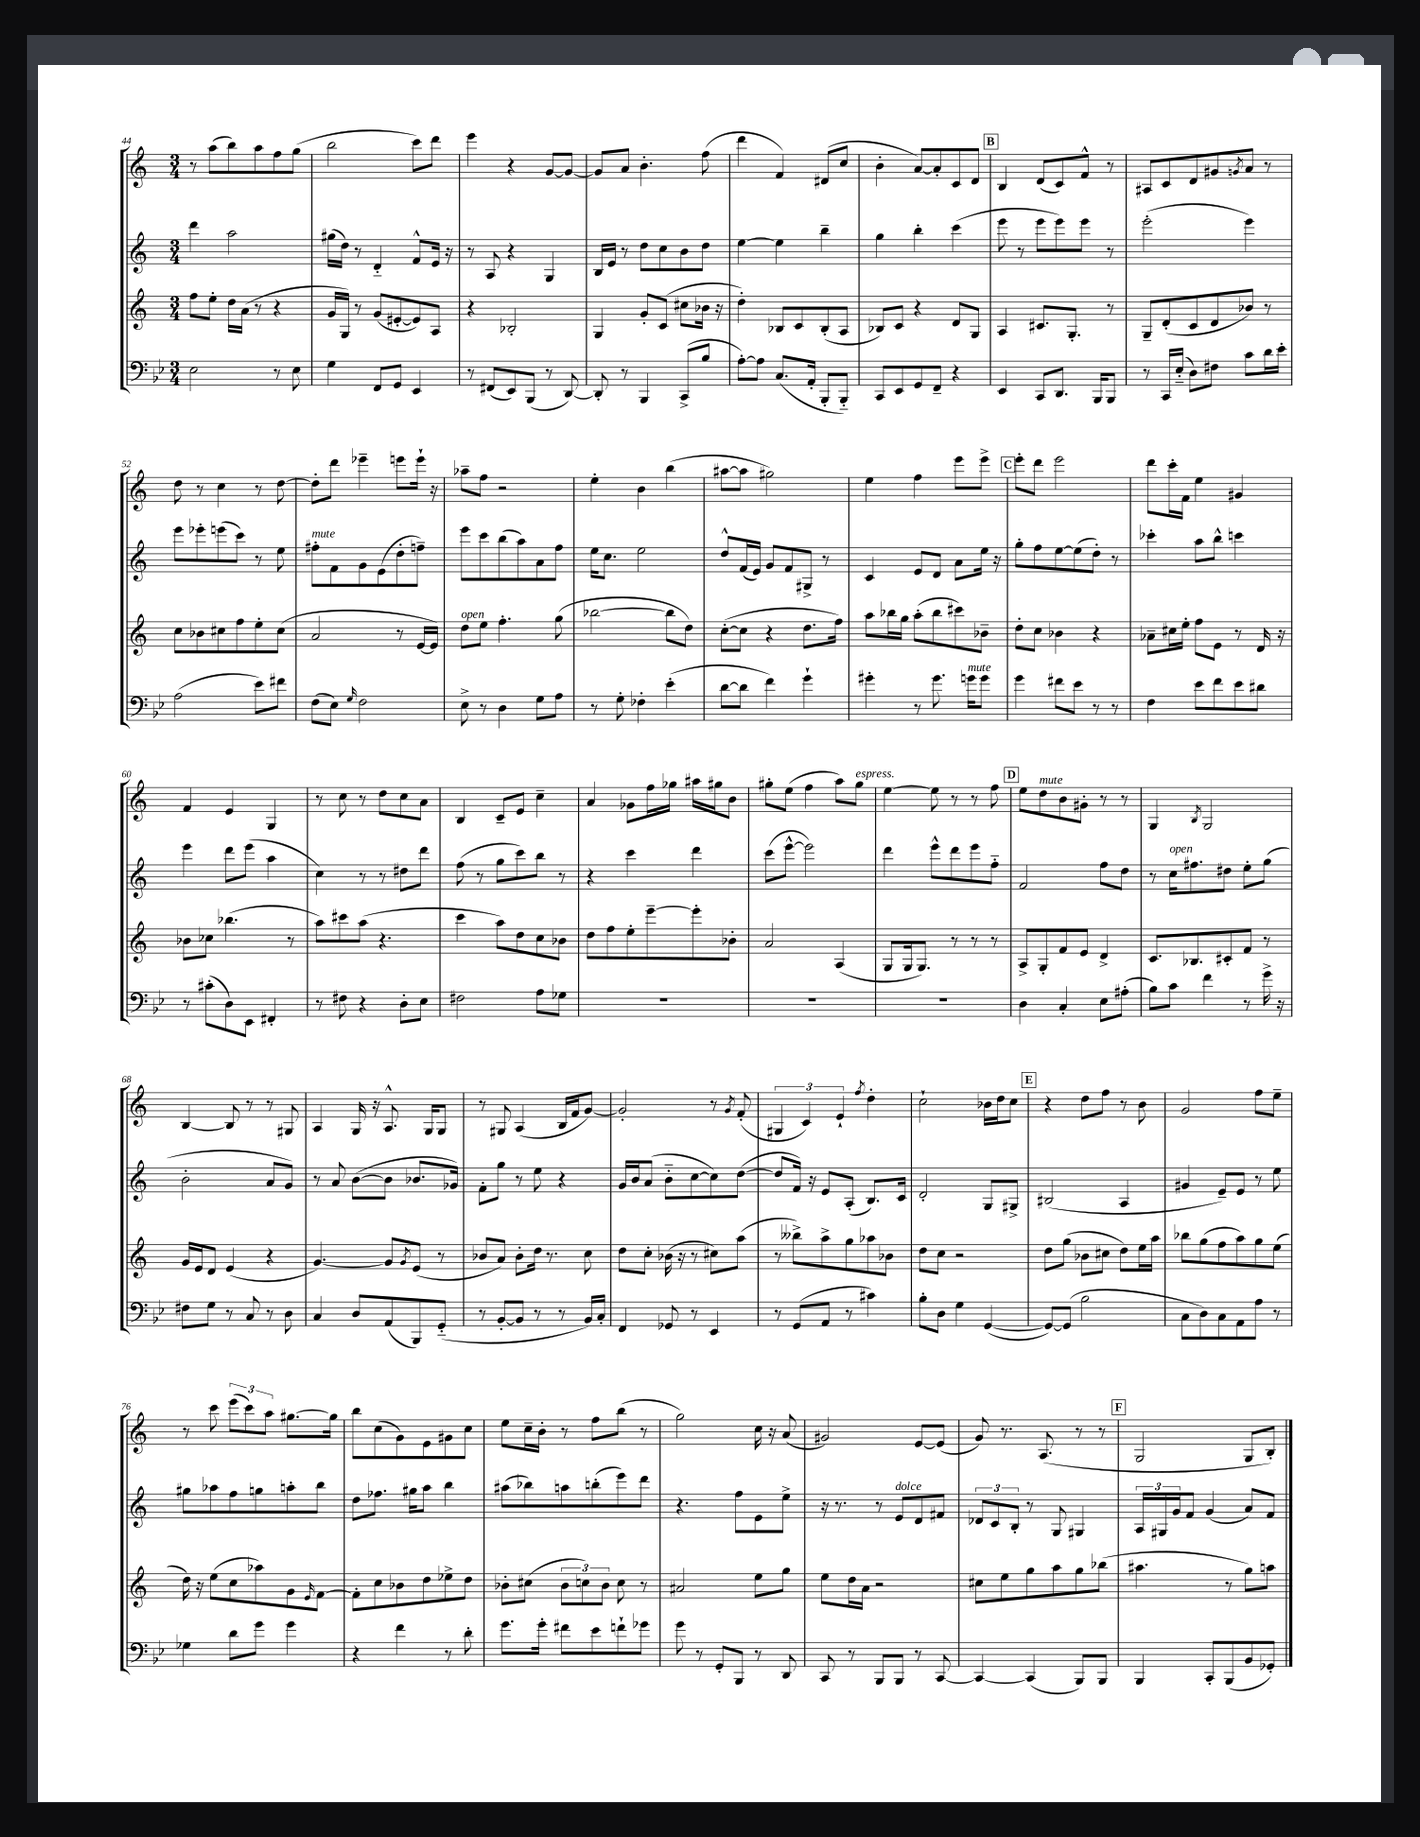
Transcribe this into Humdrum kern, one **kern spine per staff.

**kern	**kern	**kern	**kern
*staff4	*staff3	*staff2	*staff1
*clefF4	*clefG2	*clefG2	*clefG2
*k[b-e-]	*k[]	*k[]	*k[]
*M3/4	*M3/4	*M3/4	*M3/4
2E-	8ff	4ddd	8r
.	8ee'	.	(8aa
.	16dd	2aa	8bb)
.	(16a	.	.
.	8r	.	8aa
8r	4r	.	8ff
8E-	.	.	(8gg
=	=	=	=
4G	16g	(16gg#	2bb
.	16G)	16dd)	.
.	8r	8r	.
8FF	(8g	4d'~	.
8GG	[8e#'	.	.
4EE-	8e#])	8f^^	8ccc)
.	8A	16e	8ddd
.	.	16r	.
=	=	=	=
8r	4r	8r	4eee
(8FF#	.	8A	.
8EE-)	2B-'	4r	4r
(8BBB-	.	.	.
8r	.	4G	[8g
[8DD)	.	.	8g_
=	=	=	=
8DD']	4G	16B	8g]
.	.	16e	.
8r	.	8r	8a
4BBB-	8g'	8dd	4.b'
.	(8c	8cc	.
(8CC^	8cc#	8b	.
8B-	16b-	8dd	(8ff
.	16r	.	.
=	=	=	=
[8A')	4dd')	[4ee	4ddd
8A]	.	.	.
(8.C	8B-	4ee]	4f)
.	8c	.	.
16AA'	.	.	.
8BBB-'	(8B-'	4bb~	(8d#
8BBB-'~)	8A	.	8cc
=	=	=	=
8CC	8B-)	4gg	4b'
8EE-	8c	.	.
8GG	4r	4bb'	[8a)
8FF~	.	.	8a']
4r	8d	(4ccc	8c
.	8G	.	8d
=	=	=	=
4EE-	4A	8eee	4B
.	.	8r	.
8CC	8.c#	8eee	(8d
8.DD	.	8eee)	8c)
.	8.G'	.	.
.	.	8eee	8f^^
16BBB-	.	.	.
8BBB-	8r	8r	8r
=	=	=	=
8r	8G~	(2eee'	8A#
16CC	(8d'	.	8c
(16E-'~	.	.	.
8D)	8c	.	8d
8F#	8d	.	8g#
.	.	.	8qg
8c	8b-)	4eee)	8a
16d	8r	.	8r
16e-'	.	.	.
=	=	=	=
(2A	8cc	8eee	8dd
.	8b-	8eee-'	8r
.	8cc#	(8eee	4cc
.	8ff	8ccc)	.
8e-)	8ee'	8r	8r
8f#	(8cc#	8ee	[8dd
=	=	=	=
(8F	2a	8ff#'	8dd']
8E-)	.	8f	8ddd
16qqG	.	.	.
2F	.	8g	4eee-~
.	.	(8e	.
.	8r	8dd'	8eee
.	[16e	8ff~)	16eee`
.	16e])	.	16r
=	=	=	=
8E-^	8dd	8eee	8aa-~
8r	8ee	8ccc	8ff
4D	4.ff'	(8bb	2r
.	.	8aa)	.
8G	.	8a	.
8A	(8gg	8ff	.
=	=	=	=
8r	[2bb-	16ee	4ee'
.	.	8.cc	.
8G'	.	.	.
4F-'	.	2ee	4b
(4e-'	8bb-]	.	(4bb
.	8dd)	.	.
=	=	=	=
[8d	([8cc'	8dd^^	[8aa#
8d]	8cc]	(16f	8aa#]
.	.	16e)	.
4f)	4r	8g	2gg#)
.	.	8f	.
4g`	8.dd	8G#^	.
.	.	8r	.
.	16ff)	.	.
=	=	=	=
4g#'	8aa	4c	4ee
.	16bb-	.	.
.	16gg	.	.
8r	(8aa'	8e	4ff
8.g#	8bb-	8d	.
.	8ccc#)	8a	8eee
16g	.	.	.
8g	8b-~	16ee	8eee^
.	.	16r	.
=	=	=	=
4g	8dd'	8gg'	8eee'
.	8cc	8ff	8ddd
8f#	4b-	[8ee	2eee
8e-	.	(8ee]	.
8r	4r	8dd')	.
8r	.	8r	.
=	=	=	=
4F	8a-~	4ccc-'	8ddd
.	16cc#	.	16ccc'
.	16ee'	.	16f
8e-	8ff	8aa	4ee
8f	8e	8bb^^	.
8e-	8r	4ccc	4g#
8d#	16d	.	.
.	16r	.	.
=	=	=	=
8r	8b-	4eee	4f
(8c#'	8cc-	.	.
8D)	(4.bb-	8ddd	4e
8EE-	.	(8eee	.
4FF#'	.	4aa	4G
.	8r	.	.
=	=	=	=
8r	8aa)	4cc)	8r
8F#	8ccc#	.	8cc
4r	(8aa	8r	8r
.	4.r	8r	8dd
8D'	.	8dd#	8cc
8E-	.	8ddd	8a
=	=	=	=
2F#	4ccc	(8ff	4B
.	.	8r	.
.	8aa)	8gg	8c~
.	8dd	8ccc)	8e
8A	8cc	8bb	4cc~
8G-	8b-	8r	.
=	=	=	=
2.r	8dd	4r	4a
.	8ff	.	.
.	8ee'	4ccc	8g-
.	[8eee~	.	16ff
.	.	.	16gg-
.	8eee']	4ddd	16aa#
.	.	.	16gg#
.	8b-'	.	8b
=	=	=	=
2.r	2a	(8ccc	8gg#'
.	.	[8eee^^	(8ee
.	.	2eee])	4ff
.	(4A	.	8aa)
.	.	.	8gg#
=	=	=	=
2.r	8G	4ddd	[4ee
.	16G	.	.
.	8.G)	.	.
.	.	8eee^^	8ee]
.	8r	8ddd	8r
.	8r	8eee	8r
.	8r	8ff'~	8ff
=	=	=	=
4D	8A^	2f	8ee
.	8G'	.	8dd
4C'	8f	.	8b
.	8e	.	8g#'
8E-	4d^	8ff	8r
(8A#'	.	8dd	8r
=	=	=	=
8B-)	8.c	8r	4G
8c	.	16cc	.
.	8.B-	8.ff#	.
.	.	.	8qB
4f	.	.	2G
.	8c#'	8dd#	.
8r	8f	8ee'	.
16g^	8r	(8gg	.
16r	.	.	.
=	=	=	=
8F#	16g	2b'	[4B
.	16e	.	.
8G	8d	.	.
8r	(4e	.	8B]
8C	.	.	8r
8r	4r	8a	8r
8D	.	8g)	8G#
=	=	=	=
4C	[4.g)	8r	4A
.	.	8a	.
8D	.	([8b	16G
.	.	.	16r
(8AA	8g]	8b]	8.A^^
.	8qg	.	.
8BBB-)	(8e	8.b-	.
.	.	.	16G
(8GG'~	8r	.	8G
.	.	16g-)	.
=	=	=	=
8r	8b-	8f'	8r
[8BB-'	8a)	8gg	8G#
8BB-]	8b-'	8r	(4A
8r	16dd	8ee	.
.	8.r	.	.
8r	.	4r	16B
.	.	.	16f
16BB-)	8cc	.	[8g)
16C'	.	.	.
=	=	=	=
4FF	8dd	16g	2g']
.	.	16b	.
.	8cc'	(8a	.
8GG-	(16b-	8b'~	.
.	16r	.	.
8r	8r	[8cc	.
4EE-	8cc#)	8cc])	8r
.	.	.	8qg
.	(8aa	([8dd	(8f'
=	=	=	=
8r	8r	8dd]	6G#
(8GG	8bb--^)	16f)	.
.	.	.	6c)
.	.	16r	.
8AA	8aa^	8e	.
.	.	.	6e`
8r	8gg	(8A'	.
.	.	.	8qff
4c#)	8aa-	8.B)	4dd'
.	8b-	.	.
.	.	16c	.
=	=	=	=
8B-'	8dd	2d'	2cc`
8D	8cc	.	.
4G	2r	.	.
([4GG	.	8G	16b-
.	.	.	16dd
.	.	8G#^	8cc
=	=	=	=
8GG_)	8dd	(2B#	4r
(8GG]	(8gg	.	.
2B-	8b-	.	8dd
.	8cc#	.	8ff
.	8dd)	4A	8r
.	16ee	.	8b
.	16aa	.	.
=	=	=	=
8C	8bb-	4g#	2g
8D)	(8gg	.	.
8C	8ff	8e~)	.
8AA	8aa)	8e	.
8A	8gg	8r	8ff
8r	(8ee	8ee	8ee~
=	=	=	=
4G-	16dd)	8gg#	8r
.	16r	.	.
.	(8ee	8aa-	8ccc
8d	8cc	8ff	(12eee
.	.	.	12ccc)
8g	8aa-)	8gg	.
.	.	.	12aa
4g	8g	8aa'	[8.gg#
.	16qqe	.	.
.	[8f	8bb	.
.	.	.	16gg#]
=	=	=	=
4r	8f']	8dd	8bb
.	8cc	8.ff-	(8cc
4f	8b-	.	8g)
.	.	16gg#	.
.	8dd	8aa	8e
8r	8ee-^	4bb	8g#
8d'	8dd	.	8cc
=	=	=	=
8.g	8b-'	(8aa#	8ee
.	(8cc#	8bb-)	16cc~
16g'	.	.	16b'
8f#	12b-	8aa	8r
.	12cc)	.	.
8e-	.	(8bb'	8ff
.	12b-	.	.
8f`	8cc	8eee)	(8bb
8g-	8r	8ddd	8r
=	=	=	=
8g	2a#	4.r	2gg)
8r	.	.	.
8GG'	.	.	.
8BBB-	.	8ff	.
8r	8ee	8e	16cc
.	.	.	16r
8DD	8gg	8ee^	(8a
=	=	=	=
8CC	8ee	16r	2g#)
.	.	8.r	.
8r	16dd	.	.
.	16a	.	.
8BBB-	2r	8r	.
8BBB-	.	8e	.
8r	.	8d	[8e
[8CC	.	8f#	(8e]
=	=	=	=
4CC_	8cc#	12d-	8g)
.	.	12c	.
.	8ee	.	8.r
.	.	12B'	.
(4CC]	8gg	8r	.
.	.	.	(8.A
.	8aa	8G	.
8BBB-)	8gg	4G#	8r
8BBB-	(8bb-	.	8r
=	=	=	=
4BBB-	4.aa#	24A	2G
.	.	24G#	.
.	.	24g	.
.	.	8f	.
8CC'	.	(4g	.
(8BBB-	8r	.	.
8BB-	8gg)	8a)	8G
8GG-')	8aa	8f	8B')
==	==	==	==
*-	*-	*-	*-
